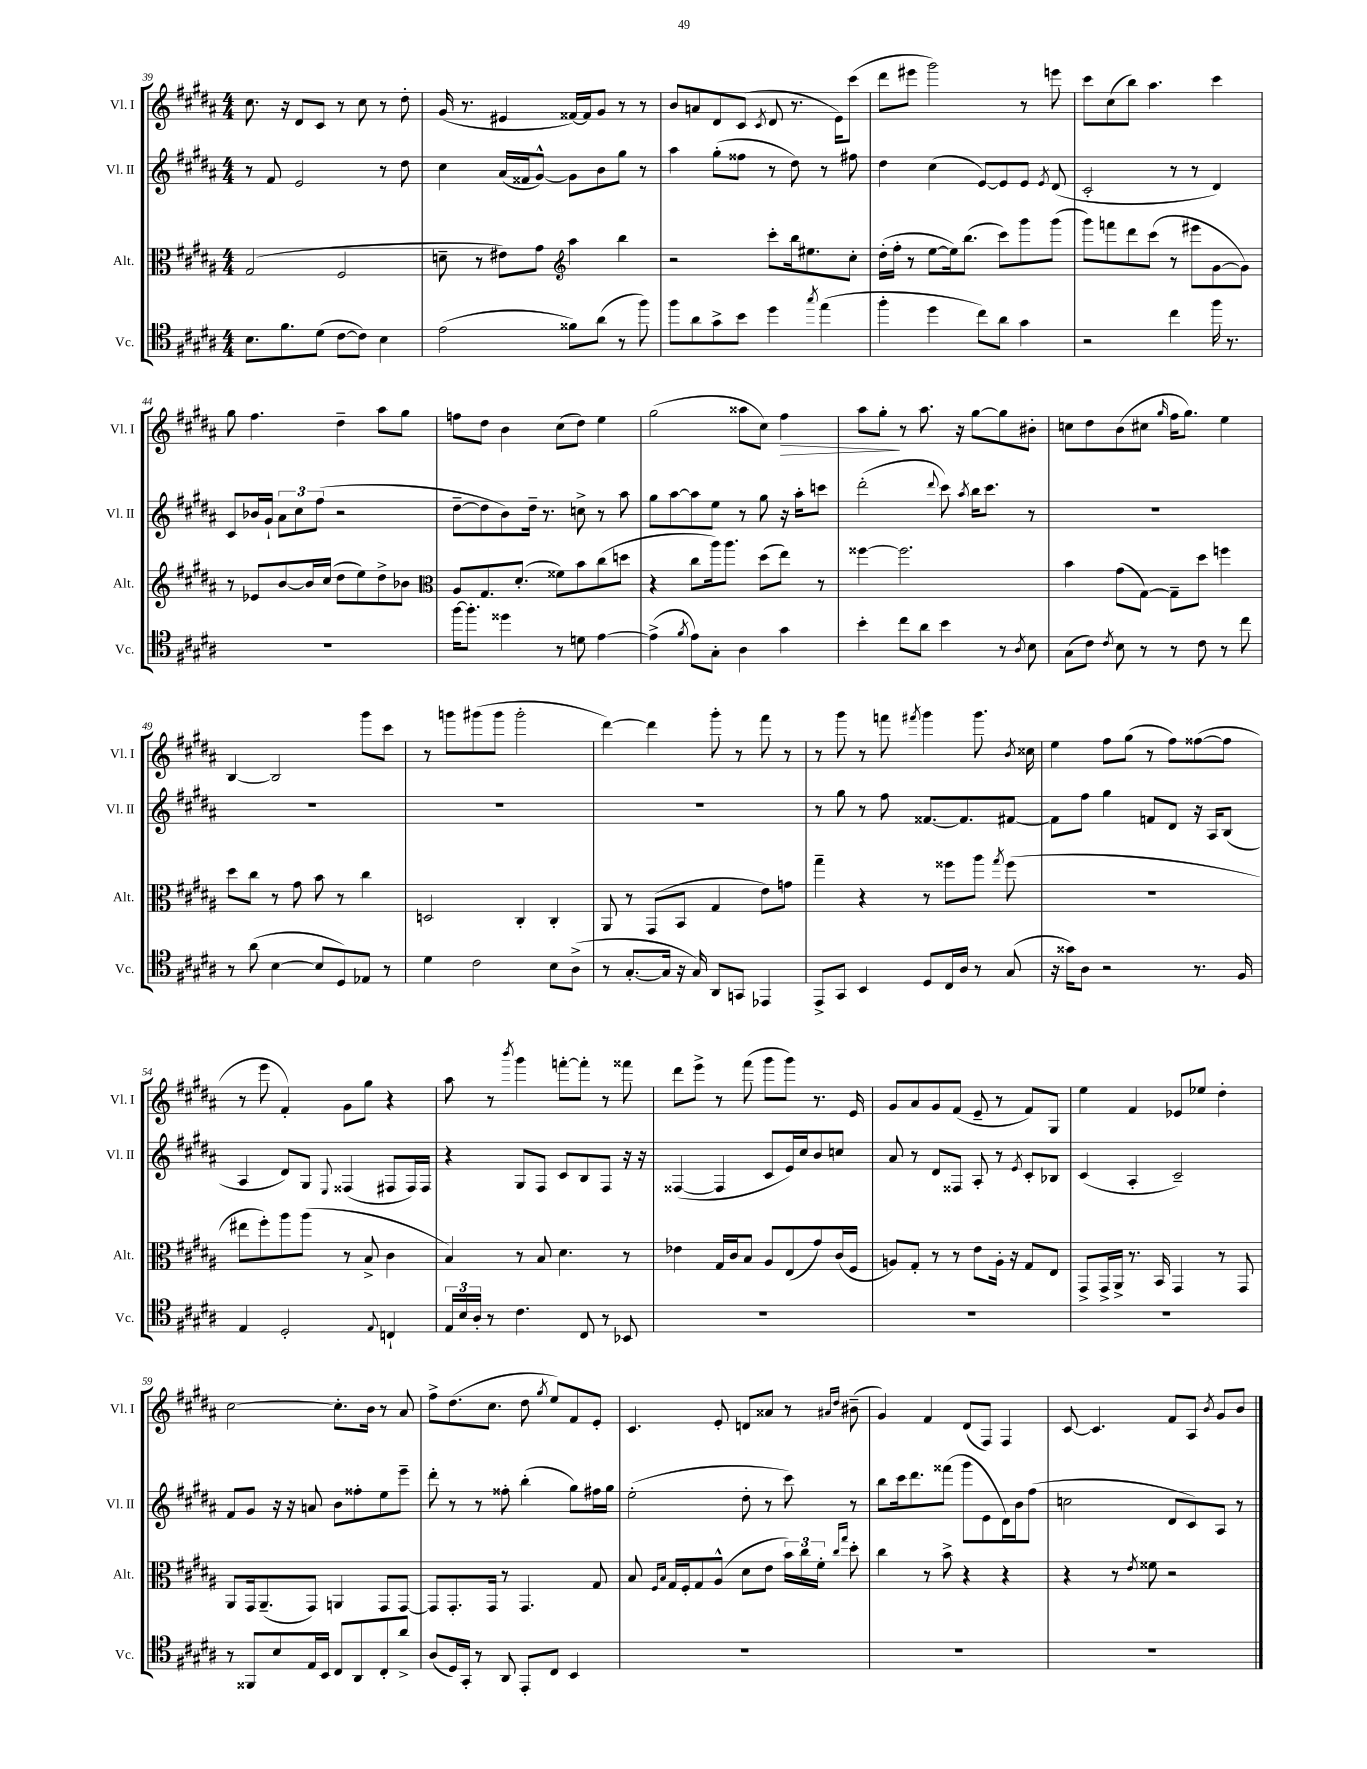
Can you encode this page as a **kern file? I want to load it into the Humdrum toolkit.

**kern	**kern	**kern	**kern
*staff4	*staff3	*staff2	*staff1
*clefC4	*clefC3	*clefG2	*clefG2
*k[f#c#g#d#a#]	*k[f#c#g#d#a#]	*k[f#c#g#d#a#]	*k[f#c#g#d#a#]
*M4/4	*M4/4	*M4/4	*M4/4
8.B	(2G#	8r	8.cc#
.	.	8f#	.
8.f#	.	.	16r
.	.	2e	8d#
(8d#	.	.	8c#
[8c#	2F#	.	8r
8c#])	.	.	8cc#
4B	.	8r	8r
.	.	8dd#	8dd#'
=	=	=	=
(2e	8d~	4cc#	(16g#
.	.	.	8.r
.	8r	.	.
.	8e#)	(16a#	4e#
.	.	16f##	.
.	8g#	[8g#^^)	.
*	*clefG2	*	*
8f##)	4aa#	8g#]	[16f##)
.	.	.	16f##]
(8a#	.	8b	8g#
8r	4bb	8gg#	8r
8ff#)	.	8r	8r
=	=	=	=
8ff#	2r	4aa#	8b
8a#	.	.	8a
8g#^	.	(8gg#'	8d#
8b	.	8ff##	(8c#
.	.	.	8qc#
4dd#	8ccc#'	8r	8d#
.	16bb	8dd#)	8.r
.	8.ee#	.	.
8qgg#	.	.	.
(4ee	.	8r	.
.	.	.	16e)
.	8cc#'	8ff#	(8ccc#
=	=	=	=
4ff#'	(16dd#'	4dd#	8ddd#
.	16ff#'	.	.
.	8r	.	8eee#
4dd#	[8ee	(4cc#	2ggg#)
.	16ee])	.	.
.	(8.bb	.	.
8cc#)	.	[8e)	.
8a#	8ccc#)	8e]	.
4g#	8ggg#	8e	8r
.	.	8qe	.
.	(8ggg#	(8d#	8eee
=	=	=	=
2r	8ggg#)	2c#'	8ccc#
.	8fff	.	(8cc#
.	8ddd#	.	8bb)
.	(8ccc#	.	4.aa#
4cc#	8r	8r	.
.	8eee#	8r	.
16ff#	[8g#	4d#)	4ccc#
8.r	.	.	.
.	8g#])	.	.
=	=	=	=
1r	8r	8c#	8gg#
.	8e-	16b-	4.ff#
.	.	16g#`	.
.	[8b	12a#	.
.	.	12cc#	.
.	16b]	.	.
.	.	(12ff#	.
.	(16cc#	.	.
.	8dd#	2r	4dd#~
.	8ee)	.	.
.	8dd#^	.	8aa#
.	8b-	.	8gg#
=	=	=	=
*	*clefC3	*	*
[16ff#	8A#	[8dd#~	8ff
8.ff#']	.	.	.
.	8.G#	8dd#]	8dd#
4dd##	.	8b)	4b
.	(8.d#'	.	.
.	.	16dd#~	.
.	.	8.r	.
8r	8f##)	.	(8cc#
8d	8b	8cc^	8dd#)
[4e	(8cc#	8r	4ee
.	8dd	8aa#	.
=	=	=	=
(4e^]	4r	8gg#	(2gg#
.	.	[8aa#	.
8qf#	.	.	.
8e)	8cc#	8aa#]	.
8G#'	16aa#)	8ee	.
.	8.aa#	.	.
4A#	.	8r	8aa##
.	(8dd#	8gg#	8cc#)
4g#	8ee)	16r	4ff#
.	.	16aa#'	.
.	8r	8ccc	.
=	=	=	=
4b'	[4ff##	(2ddd#'	8aa#
.	.	.	8gg#'
8cc#	2.ff##]	.	8r
8a#	.	.	8.aa#
.	.	8qqddd#	.
4b	.	8ccc#)	.
.	.	.	16r
.	.	8qaa#	.
.	.	16bb	[8gg#
.	.	8.ccc#	.
8r	.	.	8gg#]
8qA#	.	.	.
8B	.	8r	8b#'
=	=	=	=
(8G#	4b	1r	8cc
8c#)	.	.	8dd#
8qc#	.	.	.
8B	(8g#	.	(8b
8r	[8G#)	.	8cc#
.	.	.	16qqgg#
8r	8G#~]	.	16ff#
.	.	.	8.gg#)
8c#	8dd#	.	.
8r	4ff	.	4ee
8cc#	.	.	.
=	=	=	=
8r	8dd#	1r	[4B
(8a#	8cc#	.	.
[4B	8r	.	2B]
.	8g#	.	.
8B]	8b	.	.
8D#)	8r	.	.
8E-	4cc#	.	8ggg#
8r	.	.	8ccc#
=	=	=	=
4d#	2D	1r	8r
.	.	.	8ggg
2c#	.	.	(8ggg#
.	.	.	8ggg#
.	4C#'	.	2ggg#'
8B	4C#'	.	.
(8A#^	.	.	.
=	=	=	=
8r	8AA#	1r	[4ddd#)
[8.G#'	8r	.	.
.	(8GG#	.	4ddd#]
16G#]	.	.	.
16r	8BB	.	.
16G#)	.	.	.
8AA#	4G#	.	8ggg#'
8GG	.	.	8r
4EE-	8e)	.	8fff#
.	8g	.	8r
=	=	=	=
8EE^	4gg#~	8r	8r
8GG#	.	8gg#	8ggg#
4BB	4r	8r	8r
.	.	8ff#	8fff
.	.	.	8qfff#
8D#	8r	[8.f##	4ggg#
16C#	8ff##	.	.
16A#	.	8.f##]	.
8r	8aa#	.	8.ggg#
.	8qgg#	.	.
(8G#	(8ff##	[8f#	.
.	.	.	8qb
.	.	.	16cc##
=	=	=	=
16r	1r	8f#]	4ee
16g##)	.	.	.
8A#	.	8ff#	.
2r	.	4gg#	8ff#
.	.	.	(8gg#
.	.	8f	8r
.	.	8d#	8ff#)
8.r	.	16r	([8ff##
.	.	16A#	.
.	.	(8B	8ff##]
16F#	.	.	.
=	=	=	=
4E	8ee#	4A#	8r
.	8ff#')	.	8eee
2D#'	8aa#	8d#)	4f#')
.	(8aa#	8G#	.
.	.	8qqE	.
.	8r	(4F##	8g#
.	8B^	.	8gg#
8qqE	.	.	.
4C`	4c#	8F#	4r
.	.	16F#)	.
.	.	16F#	.
=	=	=	=
24E	4B)	4r	8aa#
24B	.	.	.
24A#'	.	.	.
8r	.	.	8r
.	.	.	8qbbb
4.c#	8r	8G#	4ggg#
.	8B	8F#	.
.	4.d#	8c#	[8fff'
8C#	.	8B	8fff']
8r	.	8F#	8r
8BB-	8r	16r	8fff##
.	.	16r	.
=	=	=	=
1r	4e-	([4F##	8ddd#
.	.	.	8eee^
.	16G#	4F##]	8r
.	16c#	.	.
.	8B	.	(8fff#
.	8A#	8c#	8ggg#
.	(8E	16e)	8ggg#)
.	.	16cc#	.
.	8g#)	8b	8.r
.	(16c#	8cc	.
.	16F#	.	16e
=	=	=	=
1r	8A)	8a#	8g#
.	8G#'	8r	8a#
.	8r	8d#	8g#
.	8r	8F##	(8f#
.	8e	8A#'	8e~
.	16A'	8r	8r
.	16r	.	.
.	.	8qe	.
.	8G#	8c#'	8f#)
.	8E	8B-	8G#
=	=	=	=
1r	8GG#^	(4c#	4ee
.	16GG#^	.	.
.	16AA#^	.	.
.	8.r	4A#'	4f#
.	16BB	.	.
.	4GG#	2c#~)	8e-
.	.	.	8ee-
.	8r	.	4dd#'
.	8GG#	.	.
=	=	=	=
8r	8AA#	8f#	[2cc#
8FF##	16GG#	8g#	.
.	(8.AA#~	.	.
8B	.	16r	.
.	.	16r	.
16E	8GG#)	8a	.
16BB	.	.	.
8C#	4AA	8b	8.cc#']
8AA#	.	8ff##'	.
.	.	.	16b
8C#'	8GG#	8ee	8r
8a#^	[8GG#	8eee~	8a#
=	=	=	=
(8A#	8GG#]	8ddd#'	8ff#^
16D#)	8.GG#'	8r	(8.dd#
16GG#'	.	.	.
8r	.	8r	.
.	16GG#	.	8.cc#
8AA#	8r	8ff##'	.
8EE'	4.GG#	(4bb'	8dd#
.	.	.	8qgg#
8C#	.	.	8ee)
4BB	.	8gg#)	8f#
.	8G#	16ff#	8e'
.	.	16gg#	.
=	=	=	=
1r	8B	(2ee'	4.c#
.	16qqF#	.	.
.	16qqB	.	.
.	16G#	.	.
.	16F#'	.	.
.	8G#	.	.
.	(8A#^^	.	8e'
.	8d#	8dd#'	8d
.	8e	8r	8a##
.	24b)	8ccc#)	8r
.	24cc#	.	.
.	24f#'	.	.
.	16qqcc#	.	16qqa#
.	16qqgg#	.	16qqdd#
.	8dd#'	8r	(8b#~
=	=	=	=
1r	4cc#	8bb	4g#)
.	.	16ccc#	.
.	.	8.ddd#	.
.	8r	.	4f#
.	8b^	(8fff##	.
.	4r	8ggg#	(8d#
.	.	8e	8F#)
.	4r	16d#)	4F#
.	.	16b	.
.	.	(8ff#	.
=	=	=	=
1r	4r	2cc	[8c#
.	.	.	4.c#]
.	8r	.	.
.	8qe	.	.
.	8f##	.	.
.	2r	8d#	8f#
.	.	8c#)	8A#
.	.	.	8qb
.	.	8A#	8g#
.	.	8r	8b
==	==	==	==
*-	*-	*-	*-
